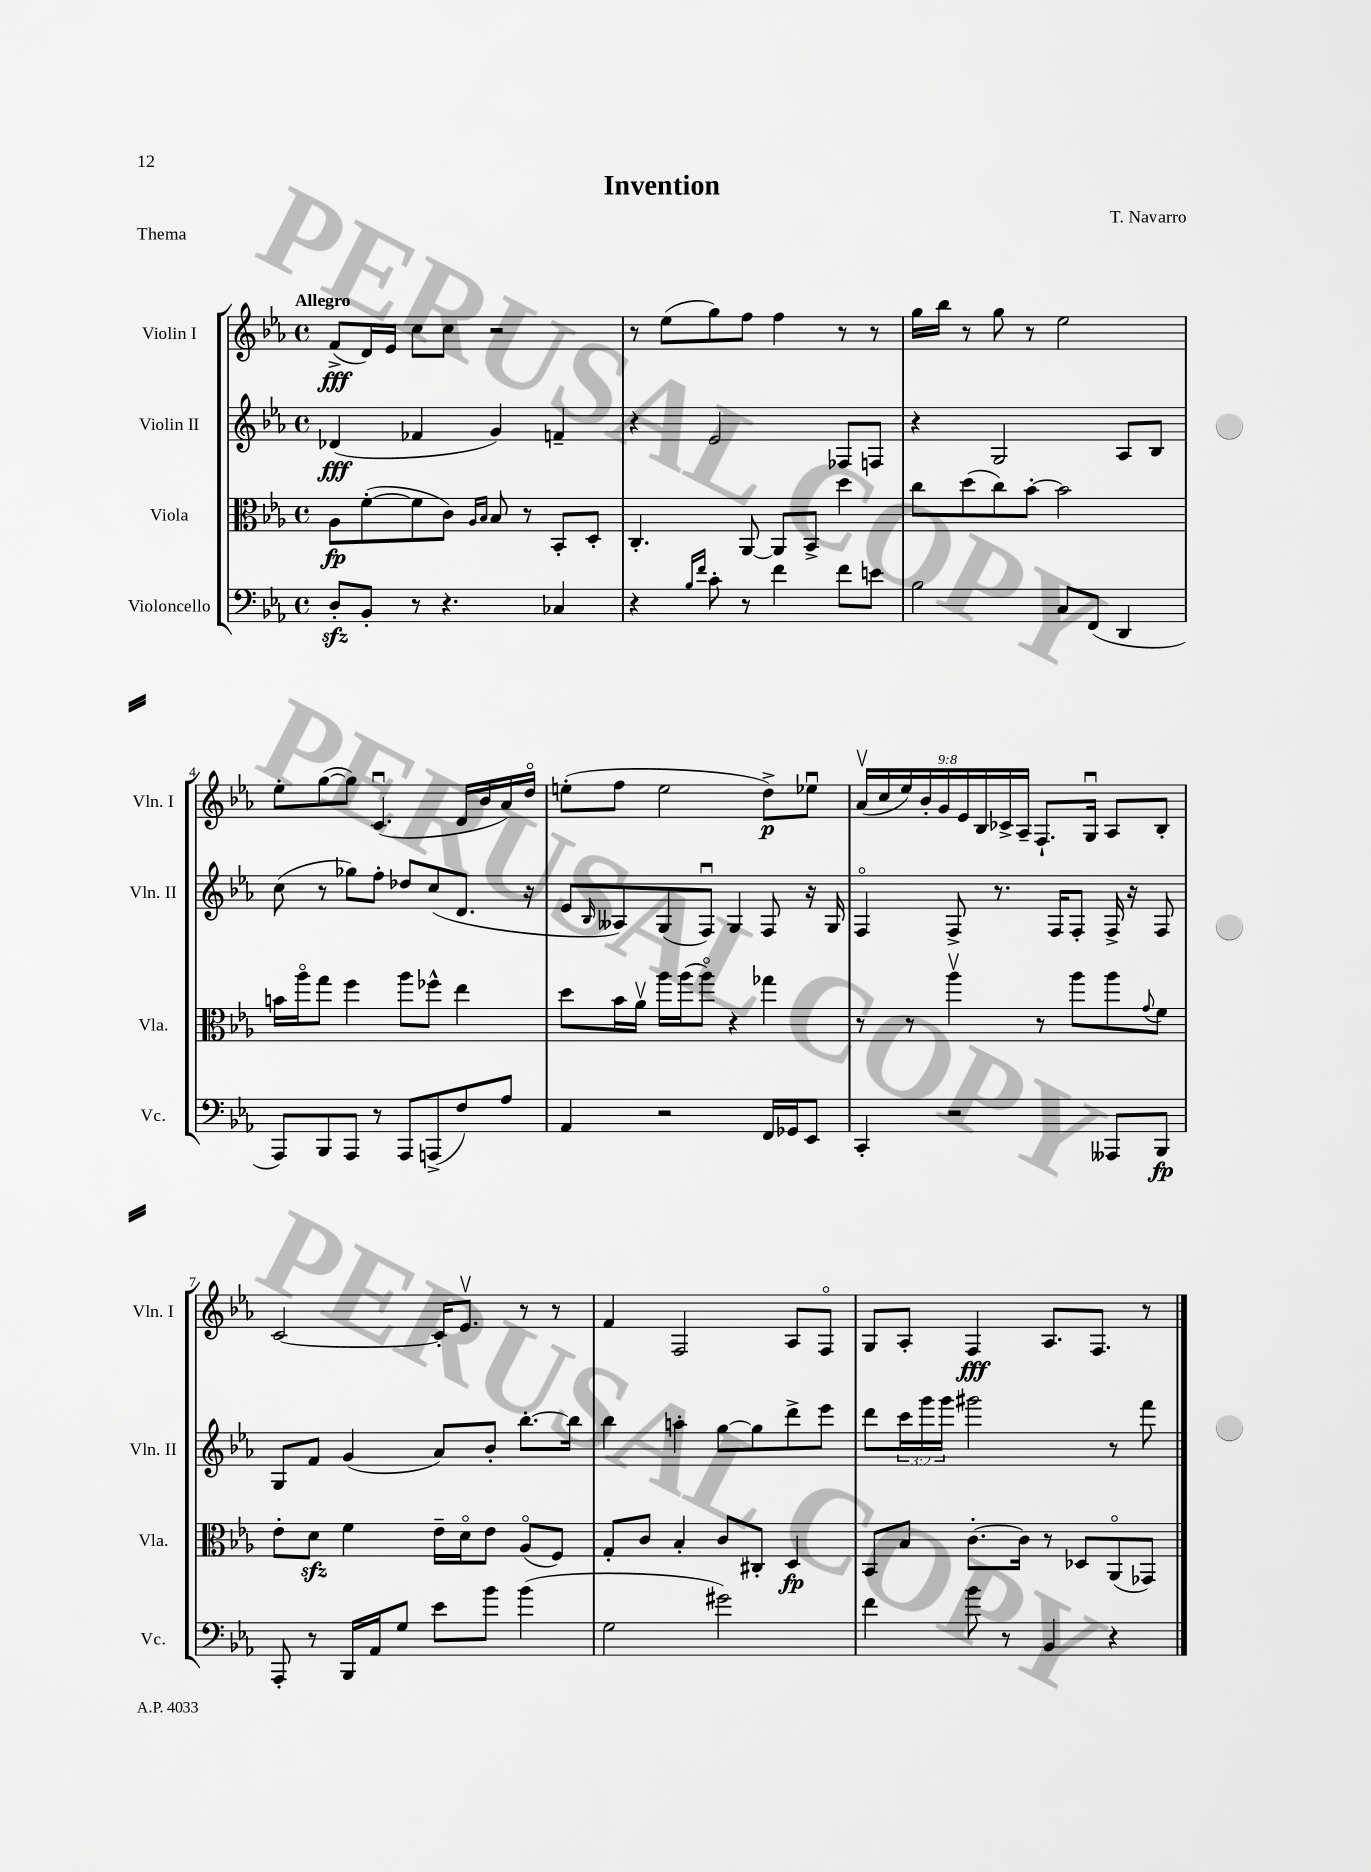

**kern	**kern	**kern	**kern
*staff4	*staff3	*staff2	*staff1
*clefF4	*clefC3	*clefG2	*clefG2
*k[b-e-a-]	*k[b-e-a-]	*k[b-e-a-]	*k[b-e-a-]
*M4/4	*M4/4	*M4/4	*M4/4
*met(c)	*met(c)	*met(c)	*met(c)
8D'	8A-	(4d-	(8f^
8BB-'	([8f'	.	16d)
.	.	.	16e-
8r	8f]	4f-	8cc
4.r	8c)	.	8cc
.	16qqA-	.	.
.	16qqB-	.	.
.	8B-	4g)	2r
.	8r	.	.
4C-	8BB-'	4f~	.
.	8D'	.	.
=	=	=	=
4r	4.C'	4r	8r
.	.	.	(8ee-
16qqB-	.	.	.
16qqf	.	.	.
8c'	.	2e-	8gg)
8r	[8AA-	.	8ff
4f	8AA-]	.	4ff
.	8BB-^	.	.
8f	4dd	8F-	8r
8e	.	8F	8r
=	=	=	=
2B-	8cc	4r	16gg
.	.	.	16bb-
.	(8dd	.	8r
.	8cc)	2G	8gg
.	[8b-'	.	8r
8C	2b-]	.	2ee-
(8FF	.	.	.
4DD	.	8A-	.
.	.	8B-	.
=	=	=	=
8AAA-)	16b	(8cc	8ee-'
.	16aa-o	.	.
8BBB-	8gg	8r	([8gg
8AAA-	4ff	8gg-)	8gg])
8r	.	8ff'	(4.cu
8AAA-	8aa-	8dd-	.
(8AAA^	8ff-^^	(8cc	.
8F)	4ee-	8.d	16d
.	.	.	16b-
8A-	.	.	16a-)
.	.	16r	16ddo
=	=	=	=
4AA-	8dd	8e-	(8ee'
.	.	16qqB-	.
.	16b-	8A--)	8ff
.	16a-v	.	.
2r	16aa-	(8G	2ee
.	(16aa-	.	.
.	8aa-o)	8Fu)	.
.	4r	4G	.
16FF	4gg-	8F	8dd^)
16GG-	.	.	.
8EE-	.	16r	8ee-u
.	.	16G	.
=	=	=	=
4CC'	8r	4Fo	(18a-v
.	.	.	18cc
.	.	.	18ee-)
.	8r	.	.
.	.	.	18b-'
.	.	.	18g
2r	4aa-v	8F^	.
.	.	.	18e-
.	.	.	18B-
.	.	8.r	.
.	.	.	18c-^
.	.	.	18A-~
.	8r	.	8.F`
.	.	16F	.
.	8aa-	8F'	.
.	.	.	16Gu
8AAA--	8aa-	16F^	8A-
.	.	16r	.
.	8qqg	.	.
8BBB-	8f	8F	8B-'
=	=	=	=
8AAA-'	8e-'	8G	[2c
8r	8d	8f	.
16BBB-	4f	(4g	.
16AA-	.	.	.
8G	.	.	.
8e-	16e-~	8a-)	16c']
.	16do	.	8.e-v
8b-	8e-	8b-'	.
(4b-	(8A-o	[8.bb-'	8r
.	8F)	.	8r
.	.	16bb-]	.
=	=	=	=
2G	8G'	4bb-	4f
.	8c	.	.
.	4B-'	4aa'	2F
2g#)	8c	[8gg	.
.	8C#'	8gg]	.
.	4D	8ddd^	8A-
.	.	8eee-	8Fo
=	=	=	=
4f	8BB-	8ddd	8G
.	8B-	24ccc	8A-'
.	.	24ggg	.
.	.	24ggg	.
8b-	[8.c'	2ggg#	4F
8r	.	.	.
.	16c]	.	.
4BB-	8r	.	8.A-
.	8D-	.	.
.	.	.	8.F
4r	(8AA-o	8r	.
.	8GG-)	8fff	8r
==	==	==	==
*-	*-	*-	*-
